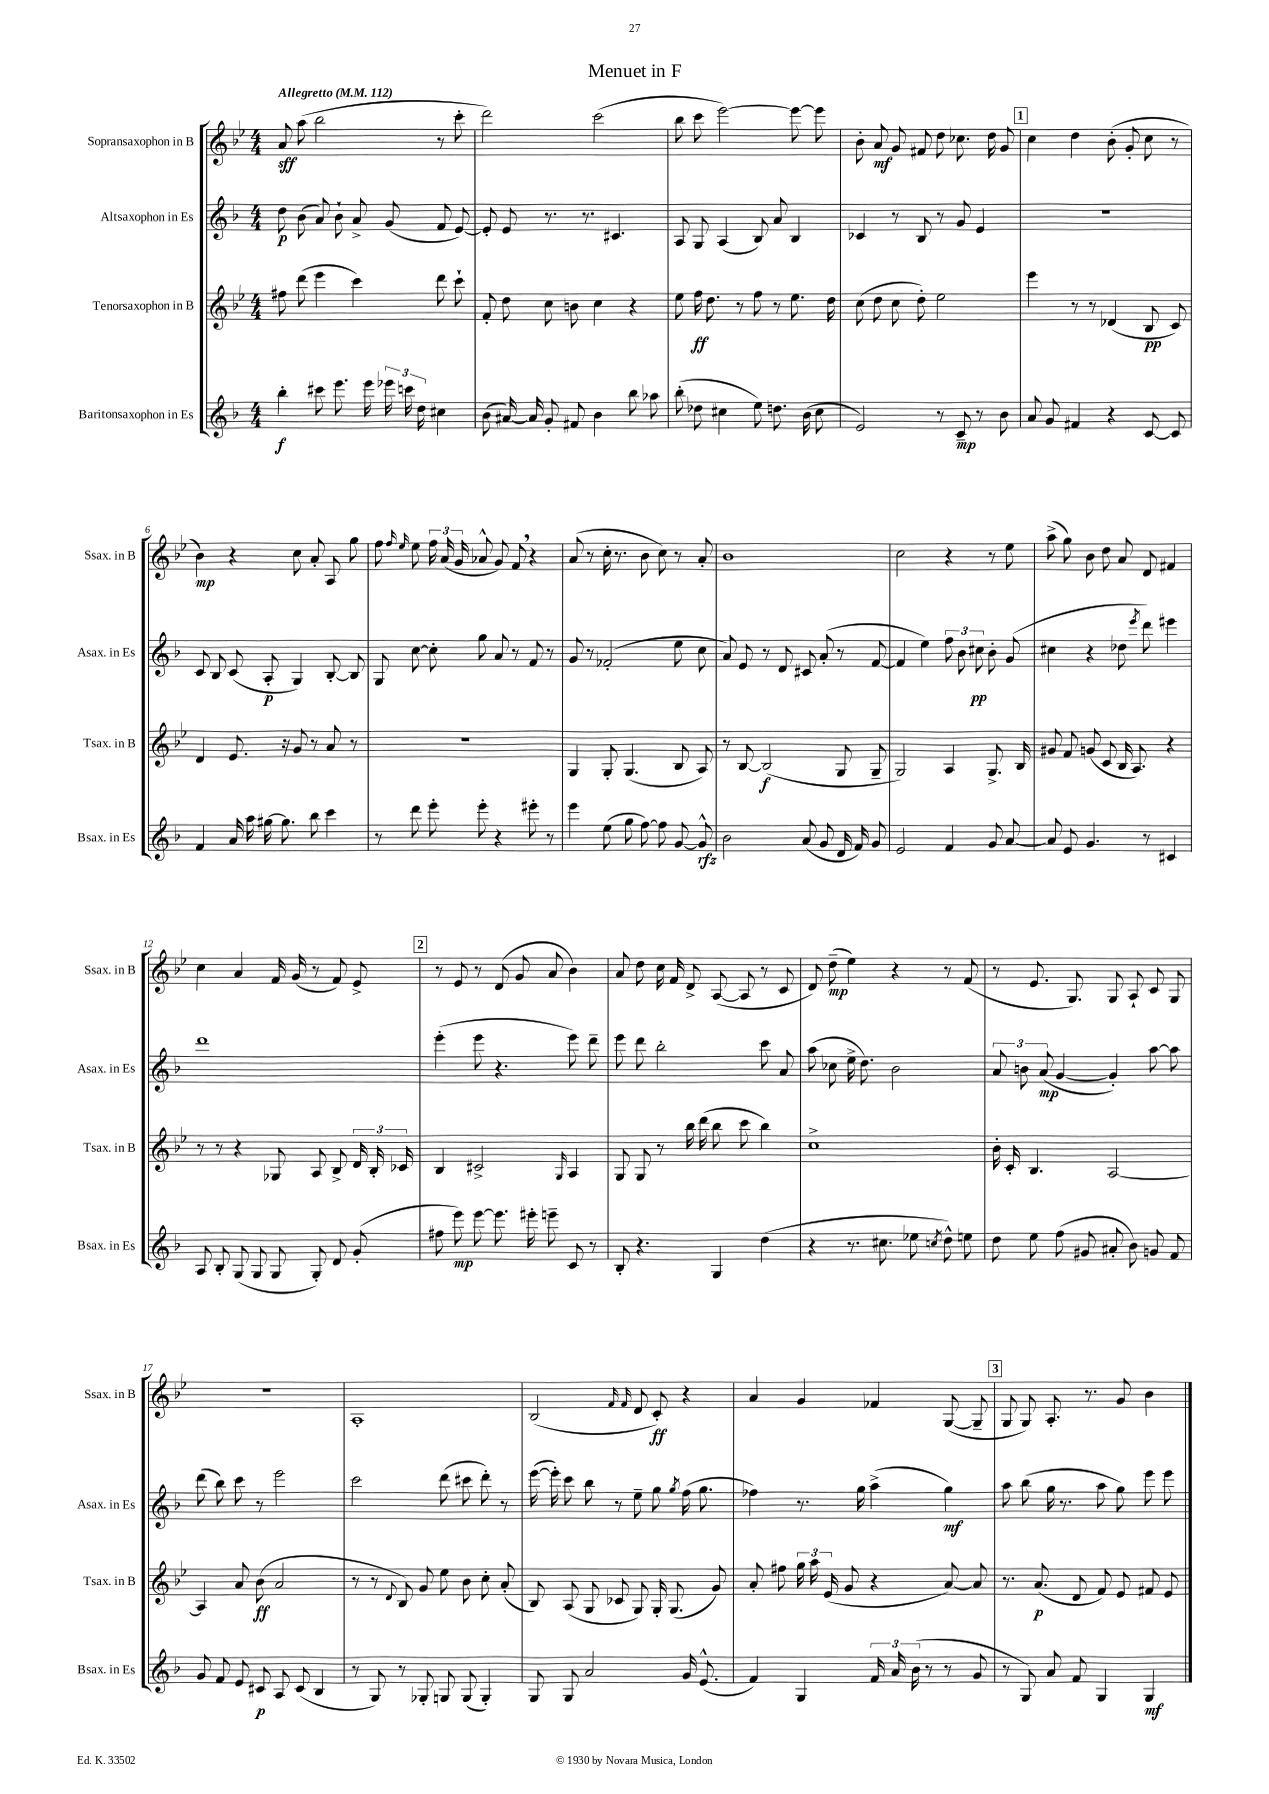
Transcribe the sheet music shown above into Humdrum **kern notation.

**kern	**dynam	**kern	**dynam	**kern	**dynam	**kern	**dynam
*part4	*part4	*part3	*part3	*part2	*part2	*part1	*part1
*staff4	*staff4	*staff3	*staff3	*staff2	*staff2	*staff1	*staff1
*I"Baritonsaxophon in Es	*	*I"Tenorsaxophon in B	*	*I"Altsaxophon in Es	*	*I"Sopransaxophon in B	*
*I'Bsax. in Es	*	*I'Tsax. in B	*	*I'Asax. in Es	*	*I'Ssax. in B	*
*clefG2	*	*clefG2	*	*clefG2	*	*clefG2	*
*k[b-]	*	*k[b-e-]	*	*k[b-]	*	*k[b-e-]	*
*M4/4	*	*M4/4	*	*M4/4	*	*M4/4	*
*MM112	*	*MM112	*	*MM112	*	*MM112	*
=1	=1	=1	=1	=1	=1	=1	=1
!	!	!	!	!	!	!LO:TX:a:B:t=Allegretto	!
4bb-'\	f	8ff#X\	.	8dd\	p	8a/	sff
.	.	(8ddd\	.	(8b-\	.	(8aa\	.
8ccc#X\	.	4eee-\	.	8a/)	.	2bb-\	.
8.eee\	.	.	.	8b-`\	.	.	.
.	.	4ccc\)	.	8a^/	.	.	.
16eee\	.	.	.	.	.	.	.
24eee-X\	.	.	.	(8g/	.	.	.
24cccn\	.	.	.	.	.	.	.
24dd\	.	.	.	.	.	.	.
4cc#X\	.	8ddd\	.	8f/	.	8r	.
.	.	8ccc`\	.	[8e/)	.	8ccc'\	.
=2	=2	=2	=2	=2	=2	=2	=2
(8b-\	.	8f'/	.	8e'/]	.	2ddd\)	.
[16a#X/)	.	8dd\	.	8e/	.	.	.
16a#/]	.	.	.	.	.	.	.
8g'/	.	8cc\	.	8.r	.	.	.
8f#X/	.	8bn\	.	.	.	.	.
.	.	.	.	8.r	.	.	.
4b-\	.	4cc\	.	.	.	(2ccc\	.
.	.	.	.	4.c#X/	.	.	.
8bb-\	.	4r	.	.	.	.	.
8aa-X\	.	.	.	.	.	.	.
=3	=3	=3	=3	=3	=3	=3	=3
(8bb-'\	.	8ee-\	.	8A/	.	8bb-\	.
8dd-X\	.	16ff\	ff	8G/	.	8ccc\	.
.	.	8.dd\	.	.	.	.	.
4cc#X\	.	.	.	(4A/	.	[2eee-\)	.
.	.	8r	.	.	.	.	.
8ee\)	.	8ff\	.	8B-/)	.	.	.
8.ddn\	.	8r	.	8a/	.	.	.
.	.	8.ee-\	.	4B-/	.	8eee-\_	.
(16b-\	.	.	.	.	.	.	.
8cc#\	.	.	.	.	.	8eee-\]	.
.	.	16dd\	.	.	.	.	.
=4	=4	=4	=4	=4	=4	=4	=4
2e/)	.	(8cc\	.	4c-X/	.	8b-'\	.
.	.	8dd\	.	.	.	8a/	mf
.	.	8cc\	.	8r	.	8g/	.
.	.	8dd'\)	.	8B-/	.	8f#X/	.
8r	.	2ee-\	.	8r	.	8dd\	.
8c~/	mp	.	.	8g/	.	8.cc-X\	.
8r	.	.	.	4e/	.	.	.
.	.	.	.	.	.	16dd\	.
8b-\	.	.	.	.	.	8g/	.
!!LO:REH:place=s1:t=1
=5	=5	=5	=5	=5	=5	=5	=5
8a/	.	4eee-\	.	1r	.	4cc\	.
8g/	.	.	.	.	.	.	.
4f#X/	.	8r	.	.	.	4dd\	.
.	.	8r	.	.	.	.	.
4r	.	(4d-X/	.	.	.	(8b-'\	.
.	.	.	.	.	.	8g'/	.
[8c/	.	8B-/	pp	.	.	8cc\	.
8c/]	.	8c/)	.	.	.	8r	.
!!LO:LB:g=z
=6	=6	=6	=6	=6	=6	=6	=6
4f/	.	4d/	.	8c/	.	4b-\)	mp
.	.	.	.	8B-/	.	.	.
16a/	.	8.e-/	.	(8c/	.	4r	.
16aa\	.	.	.	.	.	.	.
[16gg#X\	.	.	.	8A'/	p	.	.
8.gg#\]	.	16r	.	.	.	.	.
.	.	8g/	.	4G/)	.	8cc\	.
8bb-\	.	8r	.	.	.	8a'/	.
4ccc\	.	8a/	.	[8B-'/	.	8A/	.
.	.	8r	.	8B-/]	.	8gg\	.
=7	=7	=7	=7	=7	=7	=7	=7
8r	.	1r	.	8G/	.	8ff\	.
.	.	.	.	.	.	16qqff/	.
.	.	.	.	.	.	16qqee-/	.
8ddd\	.	.	.	[8cc\	.	8ee-\	.
8eee'\	.	.	.	8cc'\]	.	24ff\	.
.	.	.	.	.	.	(24a/	.
.	.	.	.	.	.	24g/	.
8eee'\	.	.	.	8gg\	.	8a-X^^/	.
4r	.	.	.	8a/	.	8g/)	.
.	.	.	.	8r	.	8f,/	.
8eee#X'\	.	.	.	8f/	.	4r	.
8r	.	.	.	8r	.	.	.
=8	=8	=8	=8	=8	=8	=8	=8
4eee\	.	4G/	.	8g/	.	(8a/	.
.	.	.	.	8r	.	8r	.
(8ee\	.	8G'/	.	(2f-X'/	.	16cc'\	.
.	.	.	.	.	.	8.r	.
8gg\	.	(4.G/	.	.	.	.	.
[8ff\)	.	.	.	.	.	8b-\	.
8ff\]	.	.	.	.	.	8cc\)	.
[8g/	.	8B-/	.	8ee\	.	8r	.
8g^^/]	rfz	8A/)	.	8cc\	.	8a'/	.
=9	=9	=9	=9	=9	=9	=9	=9
2b-\	.	8r	.	8a/)	.	1b-	.
.	.	[8B-/	.	8e/	.	.	.
.	.	(2B-/]	f	8r	.	.	.
.	.	.	.	8d/	.	.	.
(8a/	.	.	.	8c#X/	.	.	.
8g/	.	.	.	(8a'/	.	.	.
16d/	.	8G/	.	8r	.	.	.
16f/)	.	.	.	.	.	.	.
8g/	.	8G~/	.	[8f/	.	.	.
=10	=10	=10	=10	=10	=10	=10	=10
2e/	.	2G/)	.	4f/]	.	2cc\	.
.	.	.	.	4ee\)	.	.	.
4f/	.	4A/	.	12ff\	.	4r	.
.	.	.	.	12b-\	.	.	.
.	.	.	.	12cc#X\	pp	.	.
8g/	.	8.G^/	.	8b-'\	.	8r	.
[8a/	.	.	.	(8g/	.	8ee-\	.
.	.	16B-/	.	.	.	.	.
=11	=11	=11	=11	=11	=11	=11	=11
8a/]	.	8g#X/	.	4cc#X\	.	(8aa^\	.
8e/	.	8f/	.	.	.	8gg\)	.
4.g/	.	(8gn/	.	4r	.	8b-\	.
.	.	8c/	.	.	.	8dd\	.
.	.	16B-/	.	8dd-X\	.	8a/	.
.	.	8.A/)	.	.	.	.	.
.	.	.	.	8qeee/	.	.	.
8r	.	.	.	8ddd\)	.	8d/	.
4c#X/	.	4r	.	4eee#X\	.	4f#X/	.
!!LO:LB:g=z
=12	=12	=12	=12	=12	=12	=12	=12
8A/	.	8r	.	1ddd	.	4cc\	.
8B-'/	.	8r	.	.	.	.	.
(8G/	.	4r	.	.	.	4a/	.
8G/	.	.	.	.	.	.	.
8G/	.	8G-X/	.	.	.	16f/	.
.	.	.	.	.	.	(16g/	.
8G'/)	.	8A/	.	.	.	8r	.
8d/	.	8B-^/	.	.	.	8f/)	.
(8g'/	.	24d/	.	.	.	8e-^/	.
.	.	24B-'/	.	.	.	.	.
.	.	24c-X/	.	.	.	.	.
!!LO:REH:place=s1:t=2
=13	=13	=13	=13	=13	=13	=13	=13
8ff#X\	.	4B-/	.	(4eee'\	.	8r	.
8eee\)	mp	.	.	.	.	8e-/	.
[8eee\	.	2c#X^/	.	8eee\	.	8r	.
8.eee\]	.	.	.	4.r	.	(8d/	.
.	.	.	.	.	.	8g/	.
16eee#X'\	.	.	.	.	.	.	.
8eeen~\	.	.	.	.	.	8a/	.
.	.	16qqG/	.	.	.	.	.
8c/	.	4A/	.	8eee\)	.	4b-\)	.
8r	.	.	.	8ddd~\	.	.	.
=14	=14	=14	=14	=14	=14	=14	=14
8B-'/	.	8G/	.	8eee\	.	8a/	.
4.r	.	8G/	.	8ddd\	.	8dd\	.
.	.	8r	.	2bb-'\	.	16cc\	.
.	.	.	.	.	.	16f/	.
.	.	16bb-\	.	.	.	8d^/	.
.	.	(16ddd\	.	.	.	.	.
4G/	.	8bb-\	.	.	.	([8A/	.
.	.	8ccc\	.	.	.	8A/]	.
(4dd\	.	4bb-\)	.	8ccc\	.	8r	.
.	.	.	.	8a/	.	8c/	.
=15	=15	=15	=15	=15	=15	=15	=15
4r	.	1cc^	.	(8aa\	.	8d/)	.
.	.	.	.	8cc-X\	.	(8dd~\	mp
8.r	.	.	.	16ee^\	.	4ee-\)	.
.	.	.	.	8.dd\)	.	.	.
8.cc#X\	.	.	.	.	.	.	.
.	.	.	.	2b-\	.	4r	.
8ee-X\	.	.	.	.	.	.	.
8qccn/	.	.	.	.	.	.	.
8dd^^\)	.	.	.	.	.	8r	.
8een\	.	.	.	.	.	(8f/	.
=16	=16	=16	=16	=16	=16	=16	=16
8dd\	.	16b-'\	.	12a/	.	8r	.
.	.	16c'/	.	.	.	.	.
.	.	.	.	12bn\	.	.	.
8ee\	.	4.B-/	.	.	.	8.e-/	.
.	.	.	.	(12a/	mp	.	.
(8ff\	.	.	.	[4g/	.	.	.
.	.	.	.	.	.	8.G/)	.
8g#X/	.	.	.	.	.	.	.
8a#X'/	.	[2A/	.	4g'/])	.	8G/	.
8b-\)	.	.	.	.	.	8A`/	.
8gn/	.	.	.	[8aa\	.	8c/	.
8f/	.	.	.	8aa\]	.	8G/	.
!!LO:LB:g=z
=17	=17	=17	=17	=17	=17	=17	=17
8g/	.	4A/]	.	(8ddd\	.	1r	.
8f/	.	.	.	8bb-\)	.	.	.
8e/	.	8a/	.	8ccc\	.	.	.
8c#X/	p	(8b-\	ff	8r	.	.	.
8A/	.	2a/	.	2eee\	.	.	.
(8c#/	.	.	.	.	.	.	.
4B-/	.	.	.	.	.	.	.
=18	=18	=18	=18	=18	=18	=18	=18
8r	.	8r	.	2ccc\	.	1A'	.
8G/)	.	8r	.	.	.	.	.
.	.	8qqd/	.	.	.	.	.
8r	.	8B-/)	.	.	.	.	.
8G-X'/	.	8g/	.	.	.	.	.
8Gn/	.	8ee-\	.	(8ddd\	.	.	.
(8G/	.	8b-\	.	8ccc#X\	.	.	.
4G'/)	.	8cc'\	.	8ddd'\)	.	.	.
.	.	(8a'/	.	8r	.	.	.
=19	=19	=19	=19	=19	=19	=19	=19
8G/	.	8B-/)	.	([16eee\	.	(2B-/	.
.	.	.	.	16eee'\])	.	.	.
8G/	.	(8A/	.	8ccc\	.	.	.
2a/	.	8G/	.	8bb-\	.	.	.
.	.	8c-X/	.	8r	.	.	.
.	.	.	.	.	.	16qqf/	.
.	.	.	.	.	.	16qqf/	.
.	.	8G/)	.	8ee~\	.	8d/	.
.	.	16G'/	.	8gg\	.	8c'/)	ff
.	.	(8.G/	.	.	.	.	.
.	.	.	.	8qgg/	.	.	.
16g/	.	.	.	(16ff\	.	4r	.
(8.e^^/	.	.	.	8.gg\	.	.	.
.	.	8g/)	.	.	.	.	.
=20	=20	=20	=20	=20	=20	=20	=20
4f/)	.	8a'/	.	4ff-X\)	.	4a/	.
.	.	8ff#X\	.	.	.	.	.
4G/	.	24gg\	.	8.r	.	4g/	.
.	.	24aa\	.	.	.	.	.
.	.	(24e-/	.	.	.	.	.
.	.	8g/	.	.	.	.	.
.	.	.	.	16gg\	.	.	.
24f/	.	4r	.	(4aa^\	.	4f-X/	.
24a/	.	.	.	.	.	.	.
(24b-\	.	.	.	.	.	.	.
8r	.	.	.	.	.	.	.
8r	.	[8a/)	.	4gg\)	mf	([8G/	.
8g/	.	8a/]	.	.	.	8G~/]	.
!!LO:REH:place=s1:t=3
=21	=21	=21	=21	=21	=21	=21	=21
8r	.	8.r	.	8aa\	.	8G/	.
8G/)	.	.	.	(8bb-\	.	8G/)	.
.	.	(8.a/	p	.	.	.	.
8a/	.	.	.	16gg\	.	8.A'/	.
.	.	.	.	8.r	.	.	.
8f/	.	8d/	.	.	.	.	.
.	.	.	.	.	.	8.r	.
4G/	.	8f/)	.	8aa\	.	.	.
.	.	8e-/	.	8gg\)	.	8g/	.
4G/	mf	8f#X/	.	8eee\	.	4b-\	.
.	.	8e-/	.	8eee\	.	.	.
==	==	==	==	==	==	==	==
*-	*-	*-	*-	*-	*-	*-	*-
